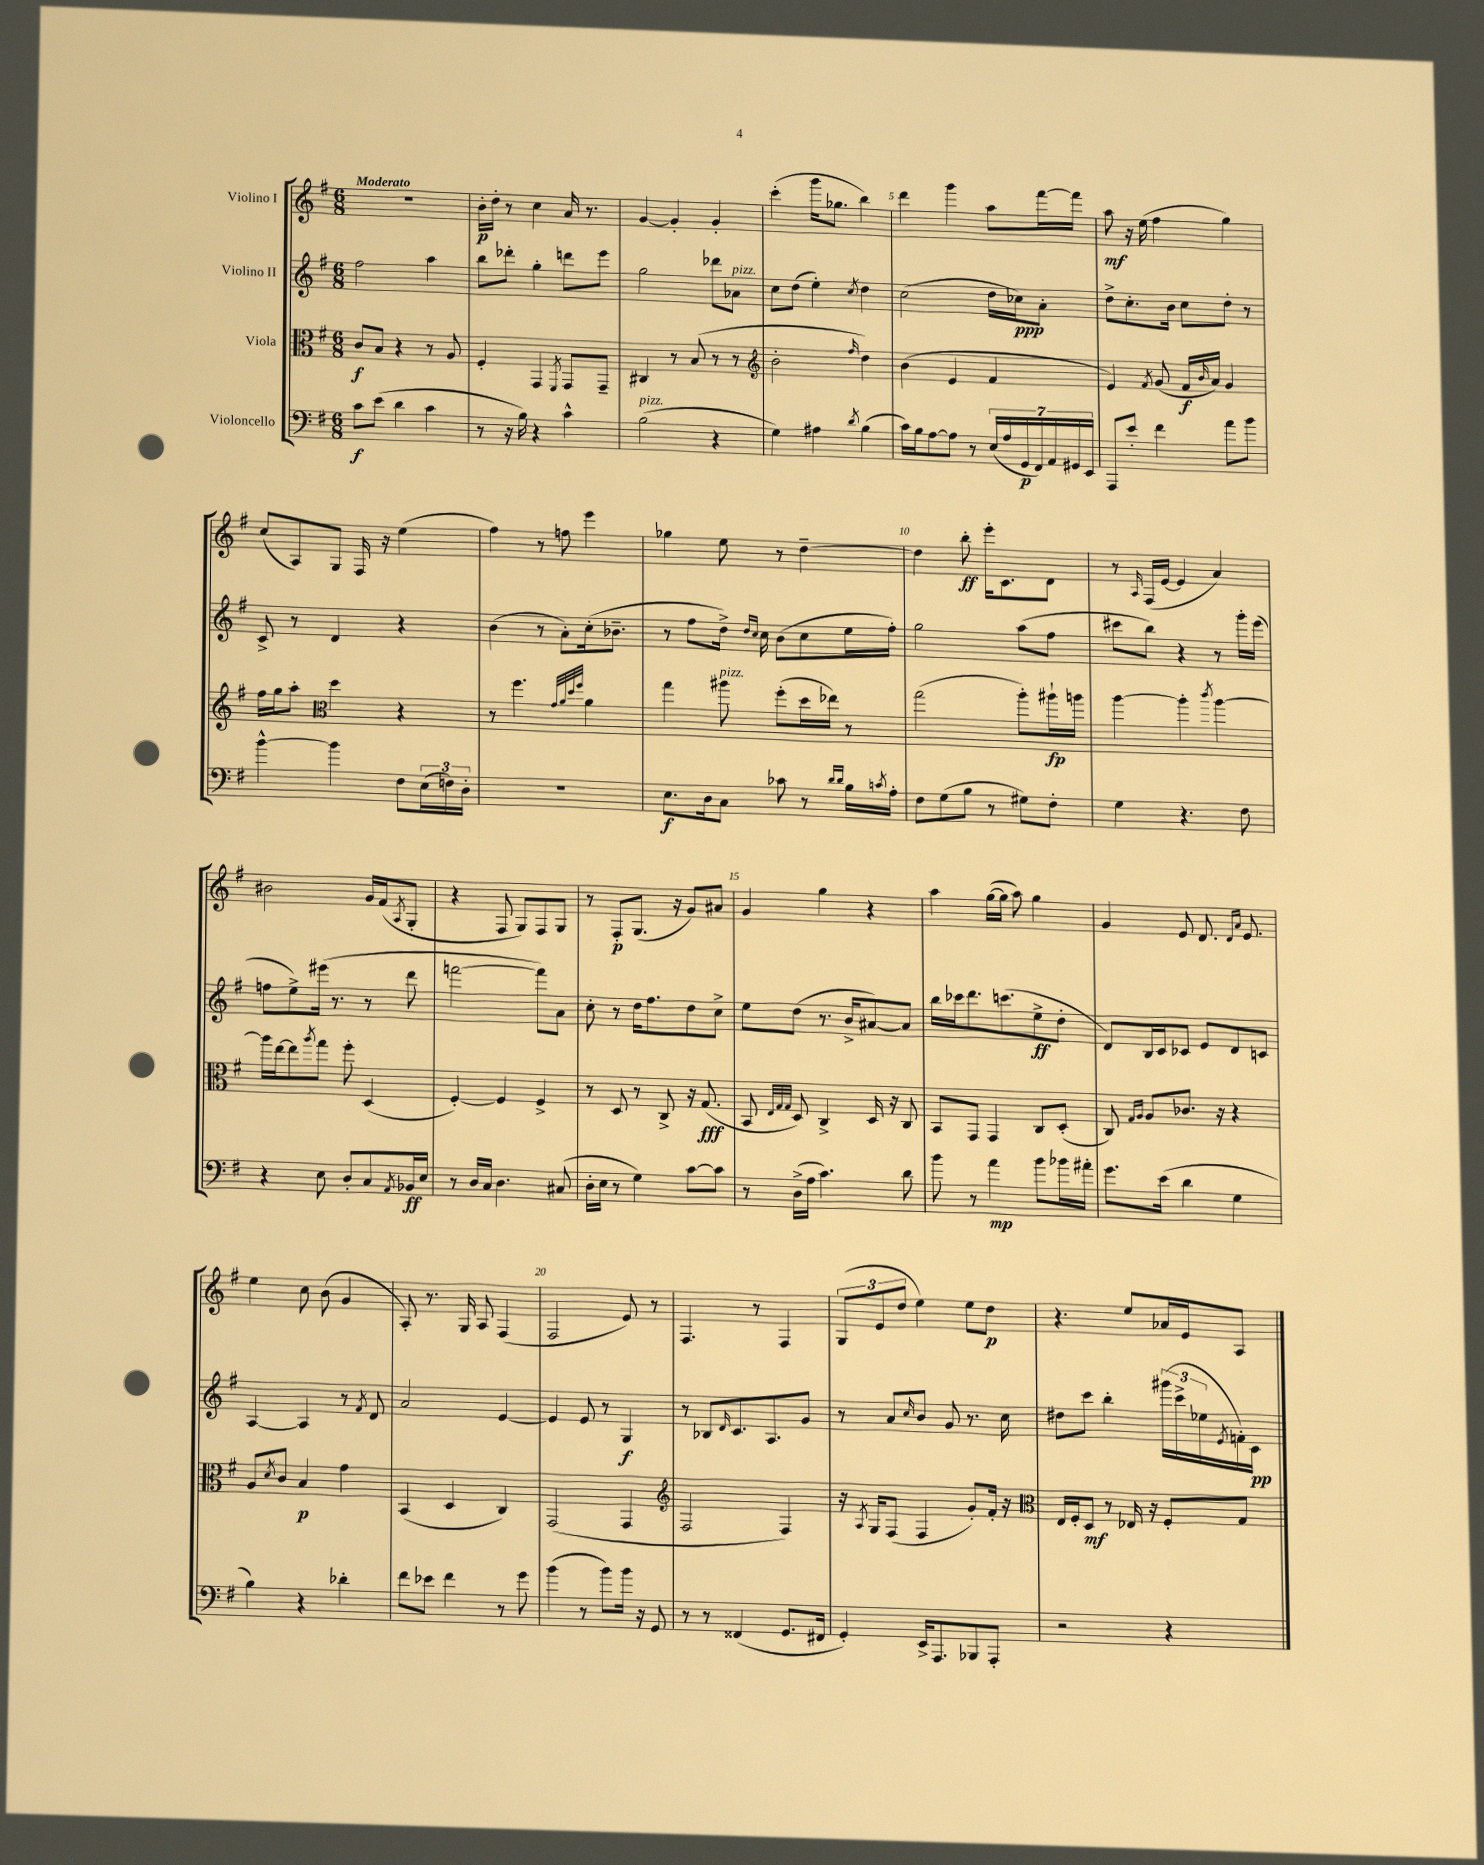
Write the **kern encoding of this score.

**kern	**kern	**kern	**kern
*staff4	*staff3	*staff2	*staff1
*clefF4	*clefC3	*clefG2	*clefG2
*k[f#]	*k[f#]	*k[f#]	*k[f#]
*M6/8	*M6/8	*M6/8	*M6/8
8c	8c	2ff#	2.r
(8e	8B	.	.
4d	4r	.	.
4c	8r	4aa	.
.	8A	.	.
=	=	=	=
8r	4F#'	8bb	16b'
.	.	.	16dd'
16r	.	8ddd-'	8r
16B)	.	.	.
4r	4GG	4gg'	4cc
.	8qFF#	.	.
4c^^	8GG	8ddd	16a
.	.	.	8.r
.	8GG~	8eee	.
=	=	=	=
(2B	4C#	2gg	[4g
.	8r	.	4g']
.	(8B	.	.
4r	8r	8ddd-	4g'
.	8r	8a-	.
=	=	=	=
*	*clefG2	*	*
4G)	2b'	8cc	(4ccc'
.	.	(8dd	.
4A#	.	4ee')	16ggg
.	.	.	8.gg-
8qd	16qqff#	8qcc	.
(4B	4dd)	4dd	4bb)
=	=	=	=
16c)	(4b	(2cc	4ddd
16B	.	.	.
[8A	.	.	.
8A]	4e	.	4ggg
8r	.	.	.
(28E	4f#	16dd	8aa
28A	.	.	.
.	.	16cc-)	.
28GG	.	.	.
28FF#)	.	.	.
.	.	8a'	[16fff#
28AA	.	.	.
28GG#	.	.	.
.	.	.	16fff#]
28EE	.	.	.
=	=	=	=
8AAA	4e)	8dd^	8aa
8e'	.	8.cc'	16r
.	.	.	(16ee
.	8qf#	.	.
4f#	(8g	.	4ff#
.	.	16b	.
.	16f#	8cc	.
.	16qqb	.	.
.	16a)	.	.
8a	4g	8dd'	4gg)
8b	.	8r	.
=	=	=	=
[4b^^	16ff#	8c^	(8cc
.	16gg	.	.
.	8aa'	8r	8A)
*	*clefC3	*	*
4b]	4dd	4d	8G
.	.	.	16F#
.	.	.	16r
8F#	4r	4r	(4ee
(24E	.	.	.
24F)	.	.	.
24D'	.	.	.
=	=	=	=
2.r	8r	(4b	4ff#)
.	4.ff#	.	.
.	.	8r	8r
.	.	8a')	8ff
.	32qqg	.	.
.	32qqa	.	.
.	32qqdd	.	.
.	32qqff#	.	.
.	4a	(16cc'	4eee
.	.	8.b-~	.
=	=	=	=
8.E	4gg	8r	4gg-
.	.	8ff#	.
16D	.	.	.
8C	8aa#	16dd^)	8ee
.	.	16qqdd	.
.	.	16qqcc	.
.	.	16cc	.
8c-	(8ff#'	(8b	8r
8r	16dd	8cc	[4dd~
.	16ee-)	.	.
16qqd	.	.	.
16qqd	.	.	.
16B	8r	16ee	.
8qc	.	.	.
16A'	.	16ff#')	.
=	=	=	=
8F#	(2gg	2gg	4dd]
(8G	.	.	.
8B	.	.	8bb'
8r	.	.	16eee'
.	.	.	8.c
8G#)	8aa')	(8aa	.
8F#'	16aa#`	8ff#	8d
.	16aa	.	.
=	=	=	=
4G	[4aa	8ccc#	8r
.	.	.	16qqA
.	.	8bb)	(16F#
.	.	.	[16e
4.r	4aa']	4r	4e]
.	8qccc	.	.
.	[4aa	8r	4a)
8F#	.	16ggg'	.
.	.	(16eee	.
=	=	=	=
4r	16aa]	8ff	2b#
.	[16ee	.	.
.	8ee]	8ee^)	.
.	8qaa	.	.
8E	8gg	(16eee#	.
.	.	8.r	.
8D'	8ff#'	.	.
8C	(4D	8r	16g
.	.	.	(16f#
8qAA	.	.	8qA
16BB-	.	8ddd	8G'
16E	.	.	.
=	=	=	=
8r	[4F#')	[2fff	4r
16D	.	.	.
16C	.	.	.
4.D	4F#]	.	8F#
.	.	.	8G)
.	4F#^	8fff])	8F#
(8C#	.	8a	8G
=	=	=	=
16D'	8r	8cc'	8r
16E	.	.	.
8r	8D	8r	8F#'
4G)	8r	16dd	(8.G
.	.	8.ff#	.
.	8C^	.	.
.	.	.	16r
[8c	16r	8dd	8g)
.	(8.G	.	.
8c]	.	8cc^	8a#
=	=	=	=
8r	8BB	8ee	4g
.	32qqE	.	.
.	32qqG	.	.
.	32qqG	.	.
(16D^	8D)	(8dd	.
16A	.	.	.
4.c)	4C^	8.r	4gg
.	.	16b^	.
.	16D	[8a#)	4r
.	16r	.	.
8d	8C	8a#]	.
=	=	=	=
8b	8BB	16bb	4aa
.	.	16ccc-	.
8r	8GG	8.ddd	.
4a	4GG	.	([16gg
.	.	(8.ccc	16gg]
.	.	.	8aa)
8b	8C	8ee^	4gg
16b-	(8D'	8dd'	.
16a#'	.	.	.
=	=	=	=
8.g	8C)	8d)	4g
.	16qqG	.	.
.	16qqA	.	.
.	8A	16B	.
(16e	.	16c	.
4d	8.c-	8c-	8e
.	.	8e	8.d
.	16r	.	.
4G	4r	8d	.
.	.	.	16qqd
.	.	.	16qqa
.	.	.	8.e
.	.	8c	.
=	=	=	=
4B)	8A	[4A	4ee
.	8qd	.	.
.	8c	.	.
4r	4B	4A]	8cc
.	.	.	(8b
4d-'	4g	8r	4g
.	.	8qf#	.
.	.	8d	.
=	=	=	=
8f#	(4BB	2a	8A')
8e-	.	.	8.r
4f#	4D	.	.
.	.	.	16G
.	.	.	8A
8r	4C)	[4e	(4F#
8g	.	.	.
=	=	=	=
(4b	(2GG	4e]	2F#
8r	.	8e	.
8b)	.	8r	.
16b	4GG	4G	8e)
16r	.	.	.
8GG	.	.	8r
=	=	=	=
*	*clefG2	*	*
8r	2F#	8r	4.F#
8r	.	8B-	.
.	.	16qqd	.
(4FF##	.	8.c	.
.	.	.	8r
.	.	8.A	.
8.GG	4F#)	.	4F#
.	.	8g	.
16FF#	.	.	.
=	=	=	=
4GG')	16r	8r	(12G
.	8qA	.	.
.	16G	.	.
.	.	.	12e
.	(8F#	8a	.
.	.	.	12dd
.	.	16qqcc	.
16EE^	4F#	8b	4ee)
8.AAA	.	.	.
.	.	8g	.
8BBB-	8g')	8.r	8ee
8AAA'	16f#'	.	8dd
.	16r	16cc	.
=	=	=	=
*	*clefC3	*	*
2r	16E	8dd#	4.r
.	16F#'	.	.
.	8D	8ccc	.
.	8r	4bb'	.
.	16E-	.	8ee
.	16r	.	.
4r	8F#'	(24ggg#	16a-
.	.	24ccc^	.
.	.	.	16e
.	.	24ee-	.
.	.	8qe	.
.	8G	16f')	8A
.	.	16c	.
==	==	==	==
*-	*-	*-	*-
